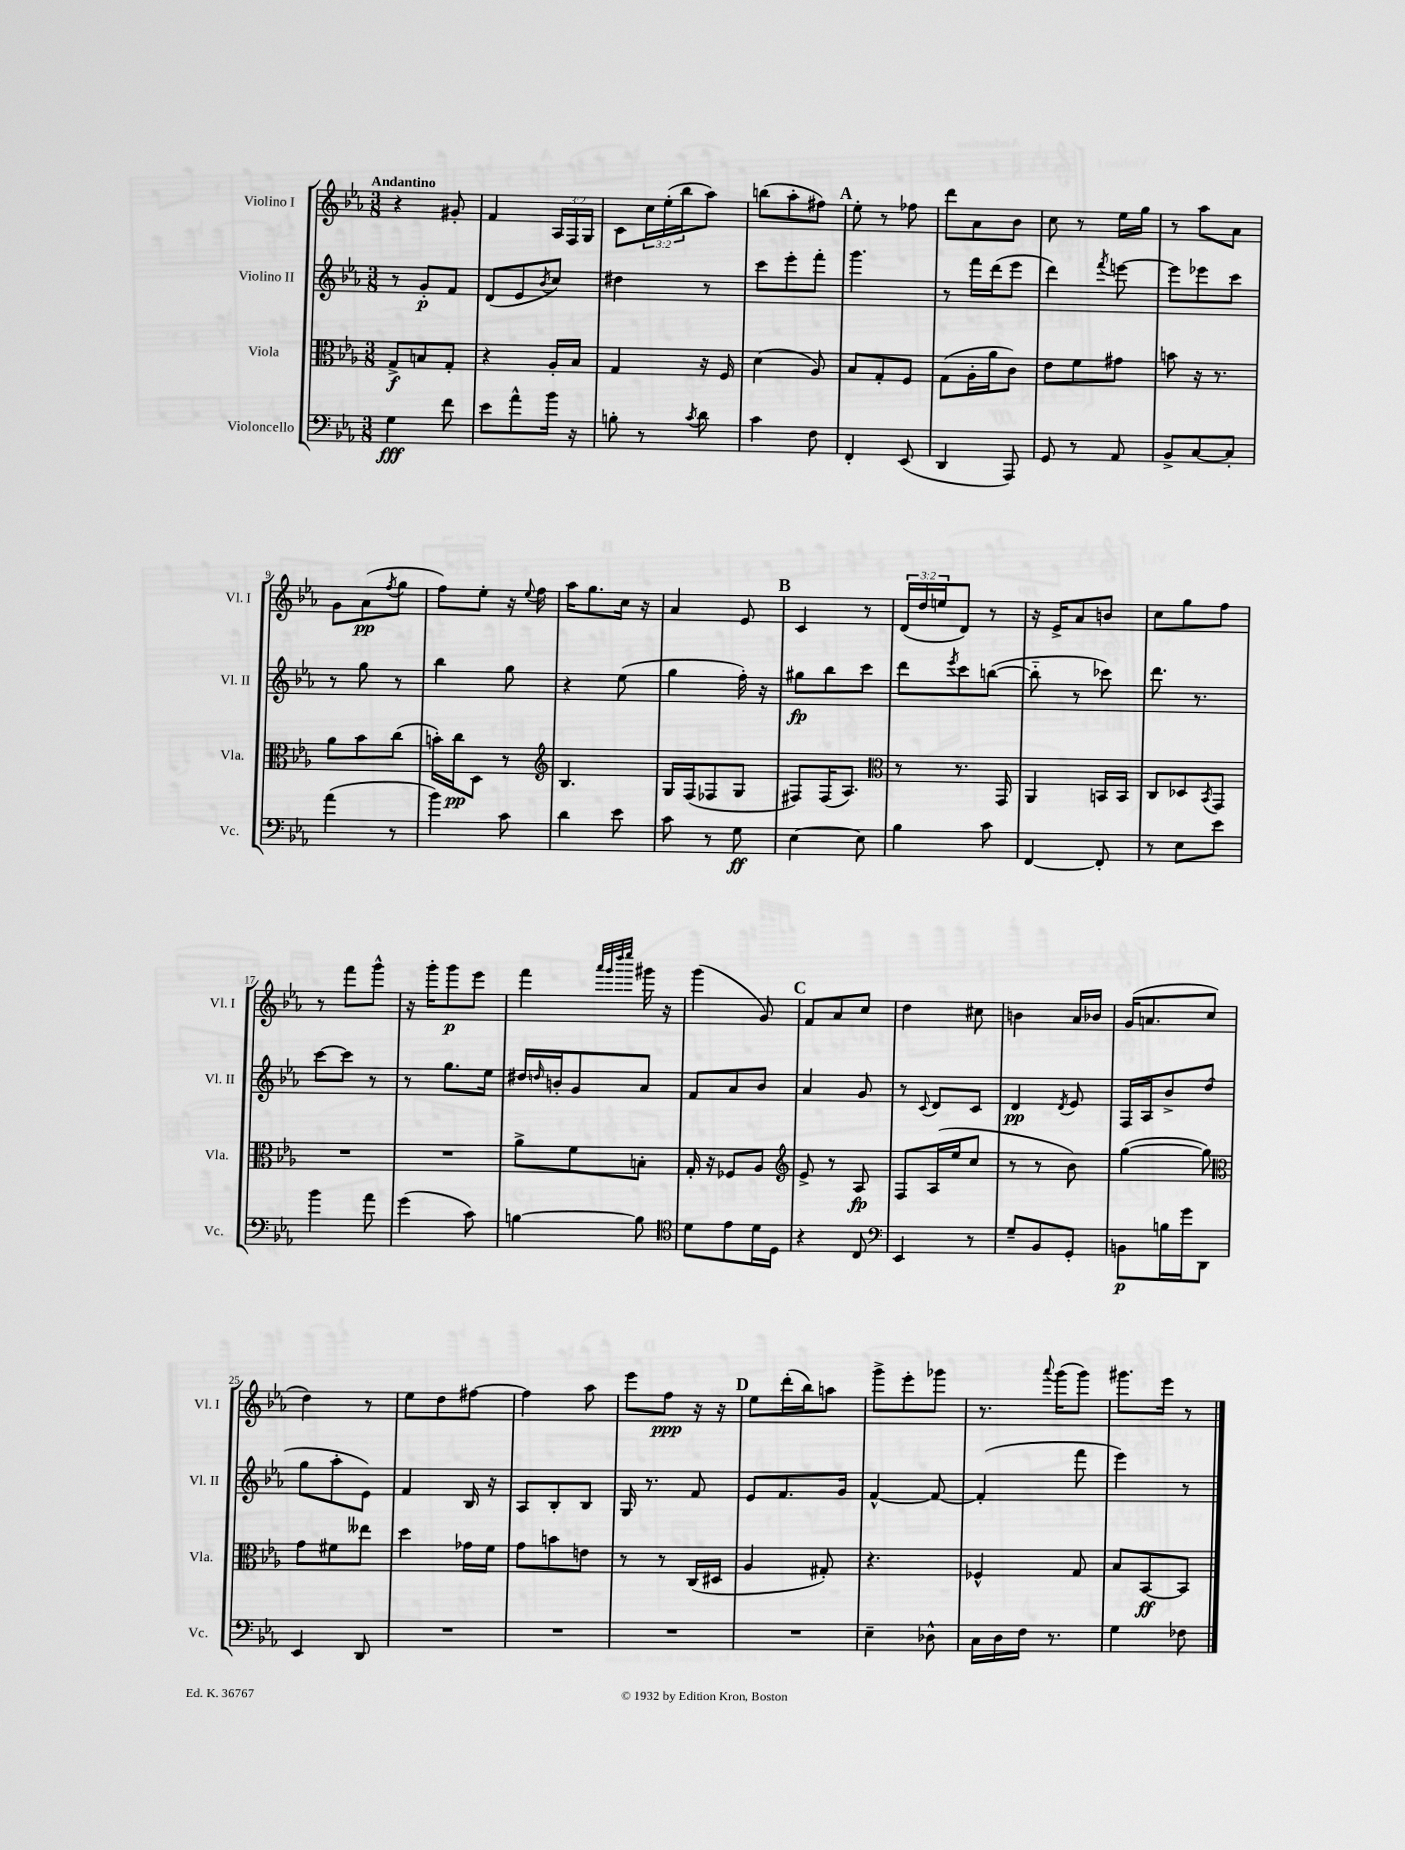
<<
\new StaffGroup <<
\new Staff = "s0" \with { instrumentName = "Violino I" shortInstrumentName = "Vl. I" } {
    \clef treble \key ees \major \numericTimeSignature \time 3/8 \override Staff.TupletNumber.text = #tuplet-number::calc-fraction-text \tempo "Andantino"
    r4 gis'8-. |
    f'4 \tuplet 3/2 { aes16 f16 g16 } |
    c'8 \tuplet 3/2 { c''16 ees''16-.( bes''16 } aes''8) |
    b''8( aes''8-. fis''8) |
    \mark \markup { \bold "A" } ees''8-. r8 fes''8 |
    d'''8 aes'8 bes'8 |
    c''8 r8 ees''16 g''16 |
    r8 aes''8 aes'8 |
    g'8 aes'8\pp( \acciaccatura { f''8 } g''8 |
    f''8) ees''8-. r16 \appoggiatura { ees''8 } f''16 |
    aes''16 g''8. c''16 r16 |
    aes'4 ees'8 |
    \mark \markup { \bold "B" } c'4 r8 |
    \tuplet 3/2 { d'16( d''16 e''16 } d'8) r8 |
    r16 ees'16-> aes'8 b'8 |
    c''8 g''8 f''8 |
    r8 f'''8 g'''8-^ |
    r16 g'''16-. g'''8\p ees'''8 |
    f'''4 \grace { aes'''32 g'''32 d''''32 ees''''32 } gis'''16 r16 |
    g'''4( g'8) |
    \mark \markup { \bold "C" } f'8 aes'8 c''8 |
    d''4 cis''8 |
    b'4 aes'16 bes'16 |
    g'16( a'8. c''8 |
    d''4) r8 |
    ees''8 d''8 fis''8~ |
    fis''4 aes''8 |
    ees'''8 f''8\ppp r16 r16 |
    \mark \markup { \bold "D" } ees''8 d'''16-.( bes''16) a''8 |
    g'''8-> ees'''8-. ges'''8 |
    r8. \appoggiatura { aes'''8 } g'''16( g'''8) |
    gis'''8. ees'''16 r8 \bar "|." |
}
\new Staff = "s1" \with { instrumentName = "Violino II" shortInstrumentName = "Vl. II" } {
    \clef treble \key ees \major \numericTimeSignature \time 3/8
    r8 g'8-.\p f'8 |
    d'8( ees'8 \acciaccatura { bes'8 } c''8) |
    dis''4 r8 |
    c'''8 ees'''8-. f'''8-. |
    \mark \markup { \bold "A" } g'''4. |
    r8 f'''16 d'''16( ees'''8 |
    d'''4) \acciaccatura { f'''8 } e'''8~ |
    e'''8 ees'''8 c'''8 |
    r8 g''8 r8 |
    bes''4 g''8 |
    r4 ees''8( |
    g''4 f''16-.) r16 |
    \mark \markup { \bold "B" } gis''8\fp bes''8 c'''8 |
    d'''8 \acciaccatura { ees'''8 } c'''8 b''8~( |
    b''8-_ r8 ces'''8) |
    d'''8. r8. |
    c'''8~ c'''8 r8 |
    r8 g''8. ees''16 |
    dis''16 \grace { d''16 } b'16-. g'8 aes'8 |
    f'8 aes'8 bes'8 |
    \mark \markup { \bold "C" } aes'4 g'8 |
    r8 \appoggiatura { c'8 } d'8 c'8 |
    d'4\pp \acciaccatura { d'8 } ees'8 |
    f16 aes16 bes'8-> d''8( |
    g''8 aes''8-. ees'8) |
    f'4 bes16 r16 |
    aes8 bes8-. bes8 |
    g16 r8. f'8 |
    \mark \markup { \bold "D" } ees'8 f'8. g'16 |
    f'4~-^ f'8~ |
    f'4-.( f'''8 |
    ees'''4) r8 \bar "|." |
}
\new Staff = "s2" \with { instrumentName = "Viola" shortInstrumentName = "Vla." } {
    \clef alto \key ees \major \numericTimeSignature \time 3/8
    g8->\f b8 g8-. |
    r4 aes16-. bes16 |
    g4 r16 f16 |
    d'4( aes8) |
    \mark \markup { \bold "A" } bes8 g8-. f8 |
    g8( aes16-. aes'16 c'8) |
    ees'8 f'8 gis'8 |
    b'8 r16 r8. |
    aes'8 bes'8 c''8( |
    b'16-.) c''16\pp d8 r8 |
    \clef treble bes4. |
    g16 f16( fes8 g8 |
    \mark \markup { \bold "B" } fis8) fis16( aes8.) |
    \clef alto r8 r8. g,16 |
    aes,4 b,16 b,16 |
    c8 des8 \acciaccatura { bes,8 } g,8 |
    R4. |
    R4. |
    aes'8-> f'8 b8-. |
    g16-. r16 fes8 aes8 |
    \mark \markup { \bold "C" } \clef treble ees'8-> r8 aes8\fp |
    f8 aes16( ees''16 c''8 |
    r8 r8 bes'8) |
    g''4~( g''8) |
    \clef alto g'8 fis'8 eeses''8 |
    d''4 ges'16 f'16 |
    g'8 b'8 e'8 |
    r8 r8 c16( dis16 |
    \mark \markup { \bold "D" } aes4 gis8-.) |
    r4. |
    fes4-^ g8 |
    bes8 bes,8~\ff bes,8 \bar "|." |
}
\new Staff = "s3" \with { instrumentName = "Violoncello" shortInstrumentName = "Vc." } {
    \clef bass \key ees \major \numericTimeSignature \time 3/8
    g4\fff f'8 |
    ees'8 aes'8-^ bes'16 r16 |
    b8-. r8 \acciaccatura { c'8 } d'8 |
    c'4 f8 |
    \mark \markup { \bold "A" } f,4-. ees,8( |
    d,4 aes,,8) |
    g,8 r8 aes,8 |
    bes,8-> c8~ c8-. |
    aes'4( r8 |
    bes'4) c'8 |
    d'4 ees'8 |
    c'8 r8 g8\ff |
    \mark \markup { \bold "B" } ees4~ ees8 |
    bes4 c'8 |
    f,4~ f,8-. |
    r8 ees8 ees'8 |
    bes'4 aes'8 |
    g'4( c'8) |
    b4~ b8 |
    \clef tenor d'8 ees'8 d'16 d16 |
    \mark \markup { \bold "C" } r4 c8 |
    \clef bass ees,4 r8 |
    g8-- bes,8 g,8-. |
    b,8\p b16 g'16 d,8 |
    ees,4 d,8 |
    R4. |
    R4. |
    R4. |
    \mark \markup { \bold "D" } R4. |
    ees4-- des8-^ |
    c16 d16 f16 r8. |
    g4 fes8 \bar "|." |
}
>>
>>
